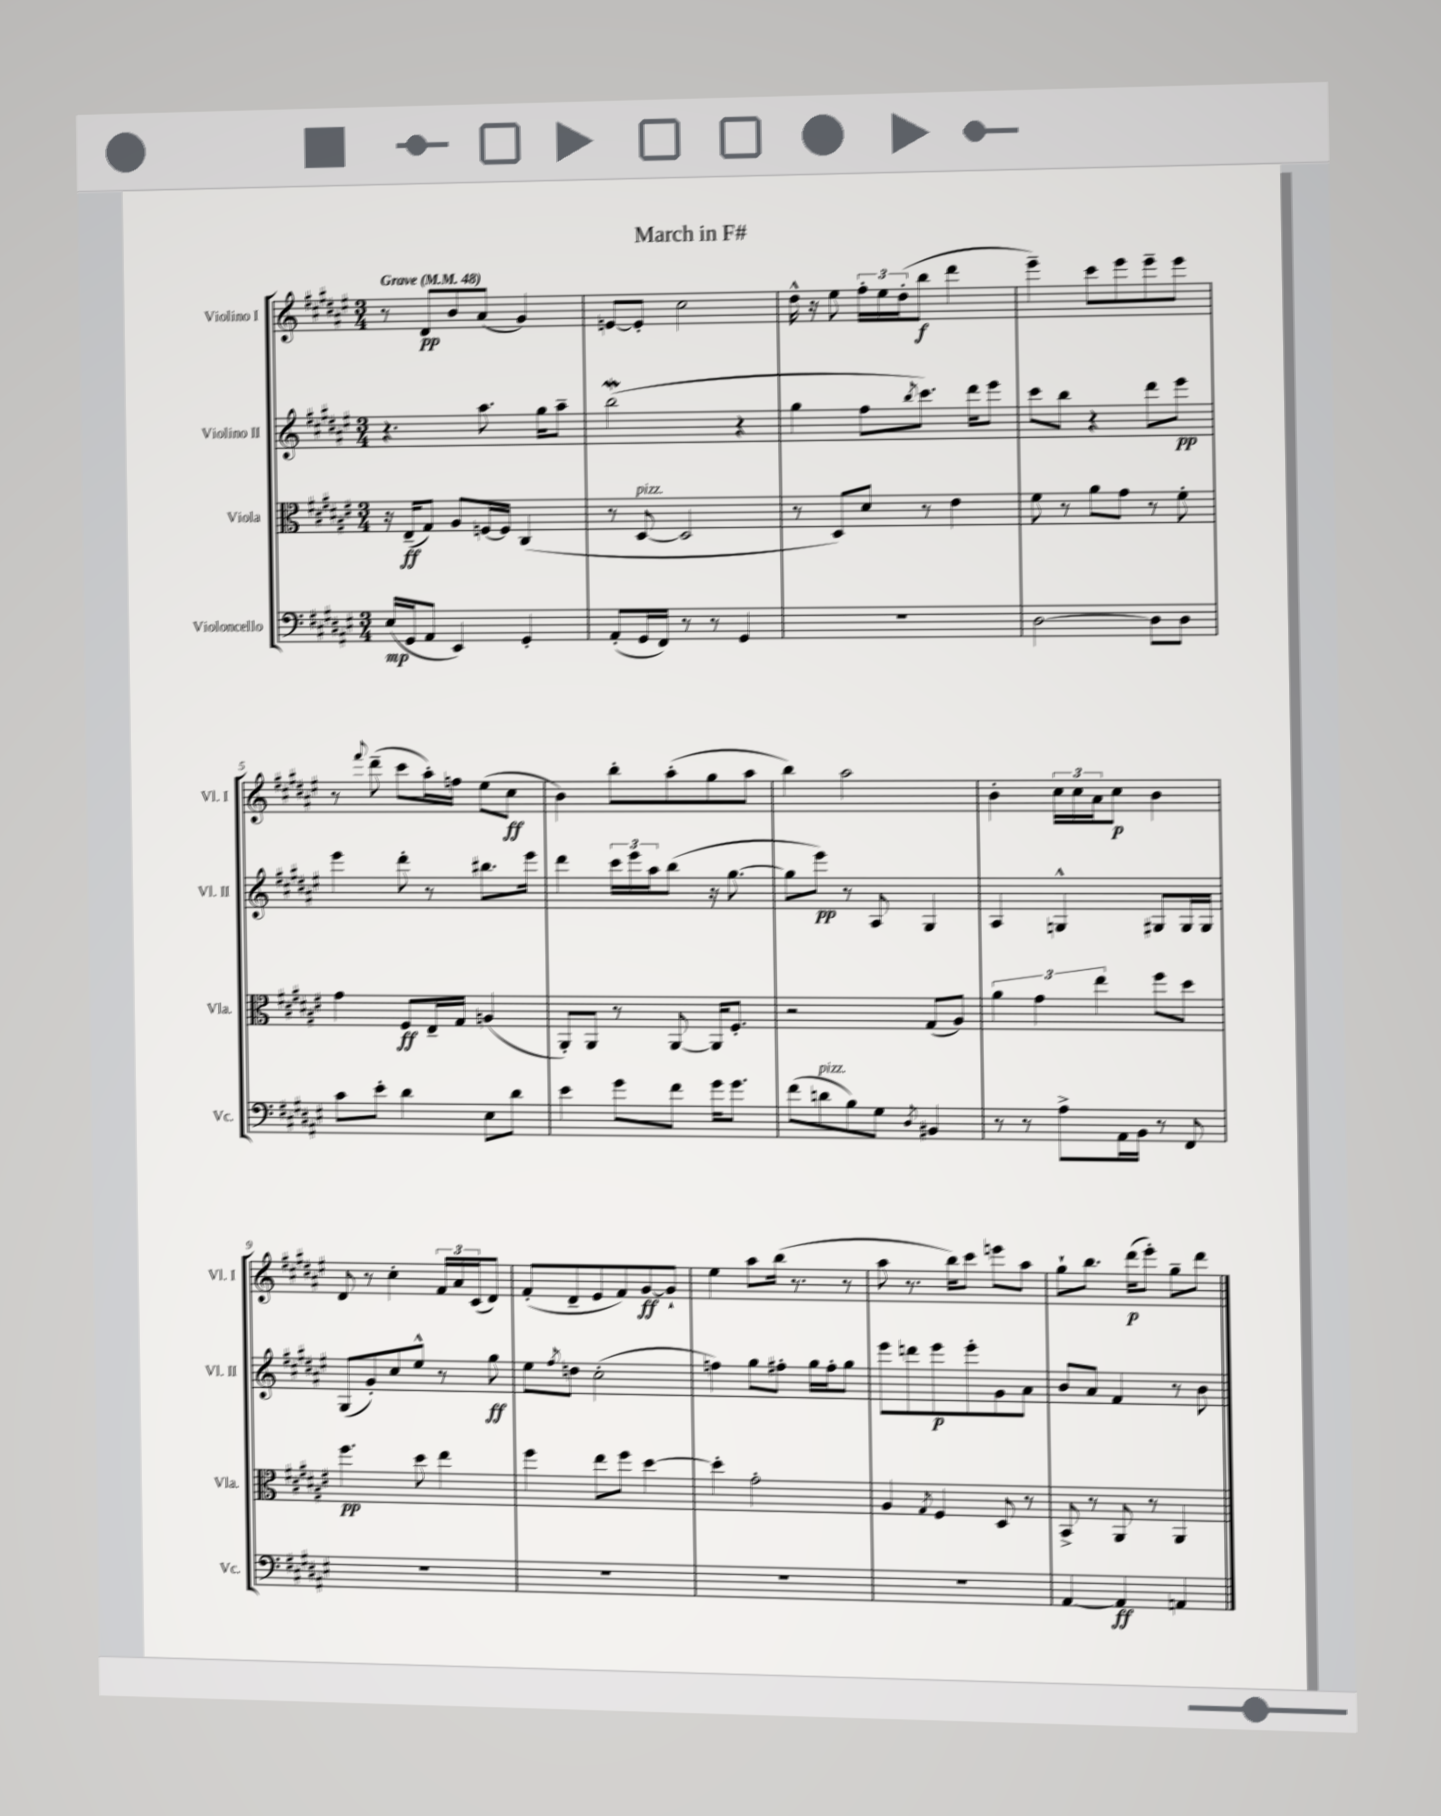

**kern	**kern	**kern	**kern
*staff4	*staff3	*staff2	*staff1
*clefF4	*clefC3	*clefG2	*clefG2
*k[f#c#g#d#a#e#]	*k[f#c#g#d#a#e#]	*k[f#c#g#d#a#e#]	*k[f#c#g#d#a#e#]
*M3/4	*M3/4	*M3/4	*M3/4
*MM48	*MM48	*MM48	*MM48
(16E#	16r	4.r	8r
16GG#	(16E#~	.	.
8AA#	8G#)	.	8d#
4EE#)	8A#	.	8b
.	[16F	8.aa#	(8a#
.	16F]	.	.
4GG#'	(4C#	.	4g#)
.	.	16gg#	.
.	.	8aa#~	.
=	=	=	=
(8AA#'	8r	(2bb	[8e
16GG#	[8D#	.	8e']
16FF#)	.	.	.
8r	2D#]	.	2cc#
8r	.	.	.
4GG#	.	4r	.
=	=	=	=
2.r	8r	4gg#	16dd#^^
.	.	.	16r
.	8D#)	.	8ee#
.	8d#	8ff#	24ff#'
.	.	.	24ee#
.	.	.	(24dd#'
.	.	8qbb	.
.	8r	8.ccc#)	8bb
.	4e#	.	4ddd#
.	.	16ddd#	.
.	.	8eee#	.
=	=	=	=
[2D#	8f#	8ccc#	4eee#~)
.	8r	8bb	.
.	8a#	4r	8ccc#
.	8g#	.	8eee#
8D#]	8r	8ddd#	8eee#~
8D#	8f#'	8eee#	8eee#
=	=	=	=
8c#	4g#	4eee#	8r
.	.	.	8qqfff#
8e#'	.	.	(8ddd#~
4d#	8F#	8ddd#'	8ccc#
.	16E#~	8r	16aa#')
.	16G#	.	16ff
8E#	(4A	8.bb#	(8ee#
8d#	.	.	8cc#
.	.	16eee#	.
=	=	=	=
4e#	8AA#')	4ddd#	4b)
.	8AA#	.	.
8g#	8r	24ccc#	8bb'
.	.	24eee#	.
.	.	24aa#	.
8f#	[8AA#	(8bb	(8aa#'
16g#	16AA#]	16r	8gg#
8.g#	8.F#'	[8.gg#	.
.	.	.	8aa#
=	=	=	=
(8f#	2r	8gg#]	4bb)
8d	.	8eee#)	.
8B)	.	8r	2aa#
8G#	.	8A#	.
8qD#	.	.	.
4BB#	(8G#	4G#	.
.	8A#)	.	.
=	=	=	=
8r	6a#	4A#	4b'
8r	.	.	.
.	6g#	.	.
8A#^	.	4G^^	24cc#
.	.	.	24cc#
.	6ee#	.	24a#
16AA#	.	.	8cc#
16BB	.	.	.
8r	8ff#	8G#	4b
8FF#	8dd#	16G#	.
.	.	16G#	.
=	=	=	=
2.r	4.ff#	(8G#	8d#
.	.	8g#')	8r
.	.	8cc#	4cc#'
.	8dd#	8ee#^^	.
.	4ee#	8r	24f#
.	.	.	24a#
.	.	.	(24c#
.	.	8gg#	8d#)
=	=	=	=
2.r	4ff#	8ee#	(8f#'
.	.	8qff#	.
.	.	8dd	8d#~
.	8ee#	(2cc#'	8e#
.	8ff#	.	8f#)
.	[4dd#	.	[8g#
.	.	.	8g#`]
=	=	=	=
2.r	4dd#']	4ff)	4ee#
.	2g#'	8gg#	8aa#
.	.	8ff#'	(16bb
.	.	.	8.r
.	.	16gg#	.
.	.	16ff#'	.
.	.	8gg#	8r
=	=	=	=
2.r	4A#	8eee#	8aa#
.	.	8ddd	8.r
.	8qG#	.	.
.	4F#	8eee#	.
.	.	.	16bb)
.	.	8eee#'	8ccc#
.	8D#	8g#	8eee
.	8r	8a#	8aa#
=	=	=	=
[4AA#	8BB^	8b	8gg#`
.	8r	8a#	8.bb
4AA#]	8AA#	4f#	.
.	.	.	(16ddd#
.	8r	.	8eee#')
4AA	4AA#	8r	8gg#~
.	.	8b	8ddd#
==	==	==	==
*-	*-	*-	*-
